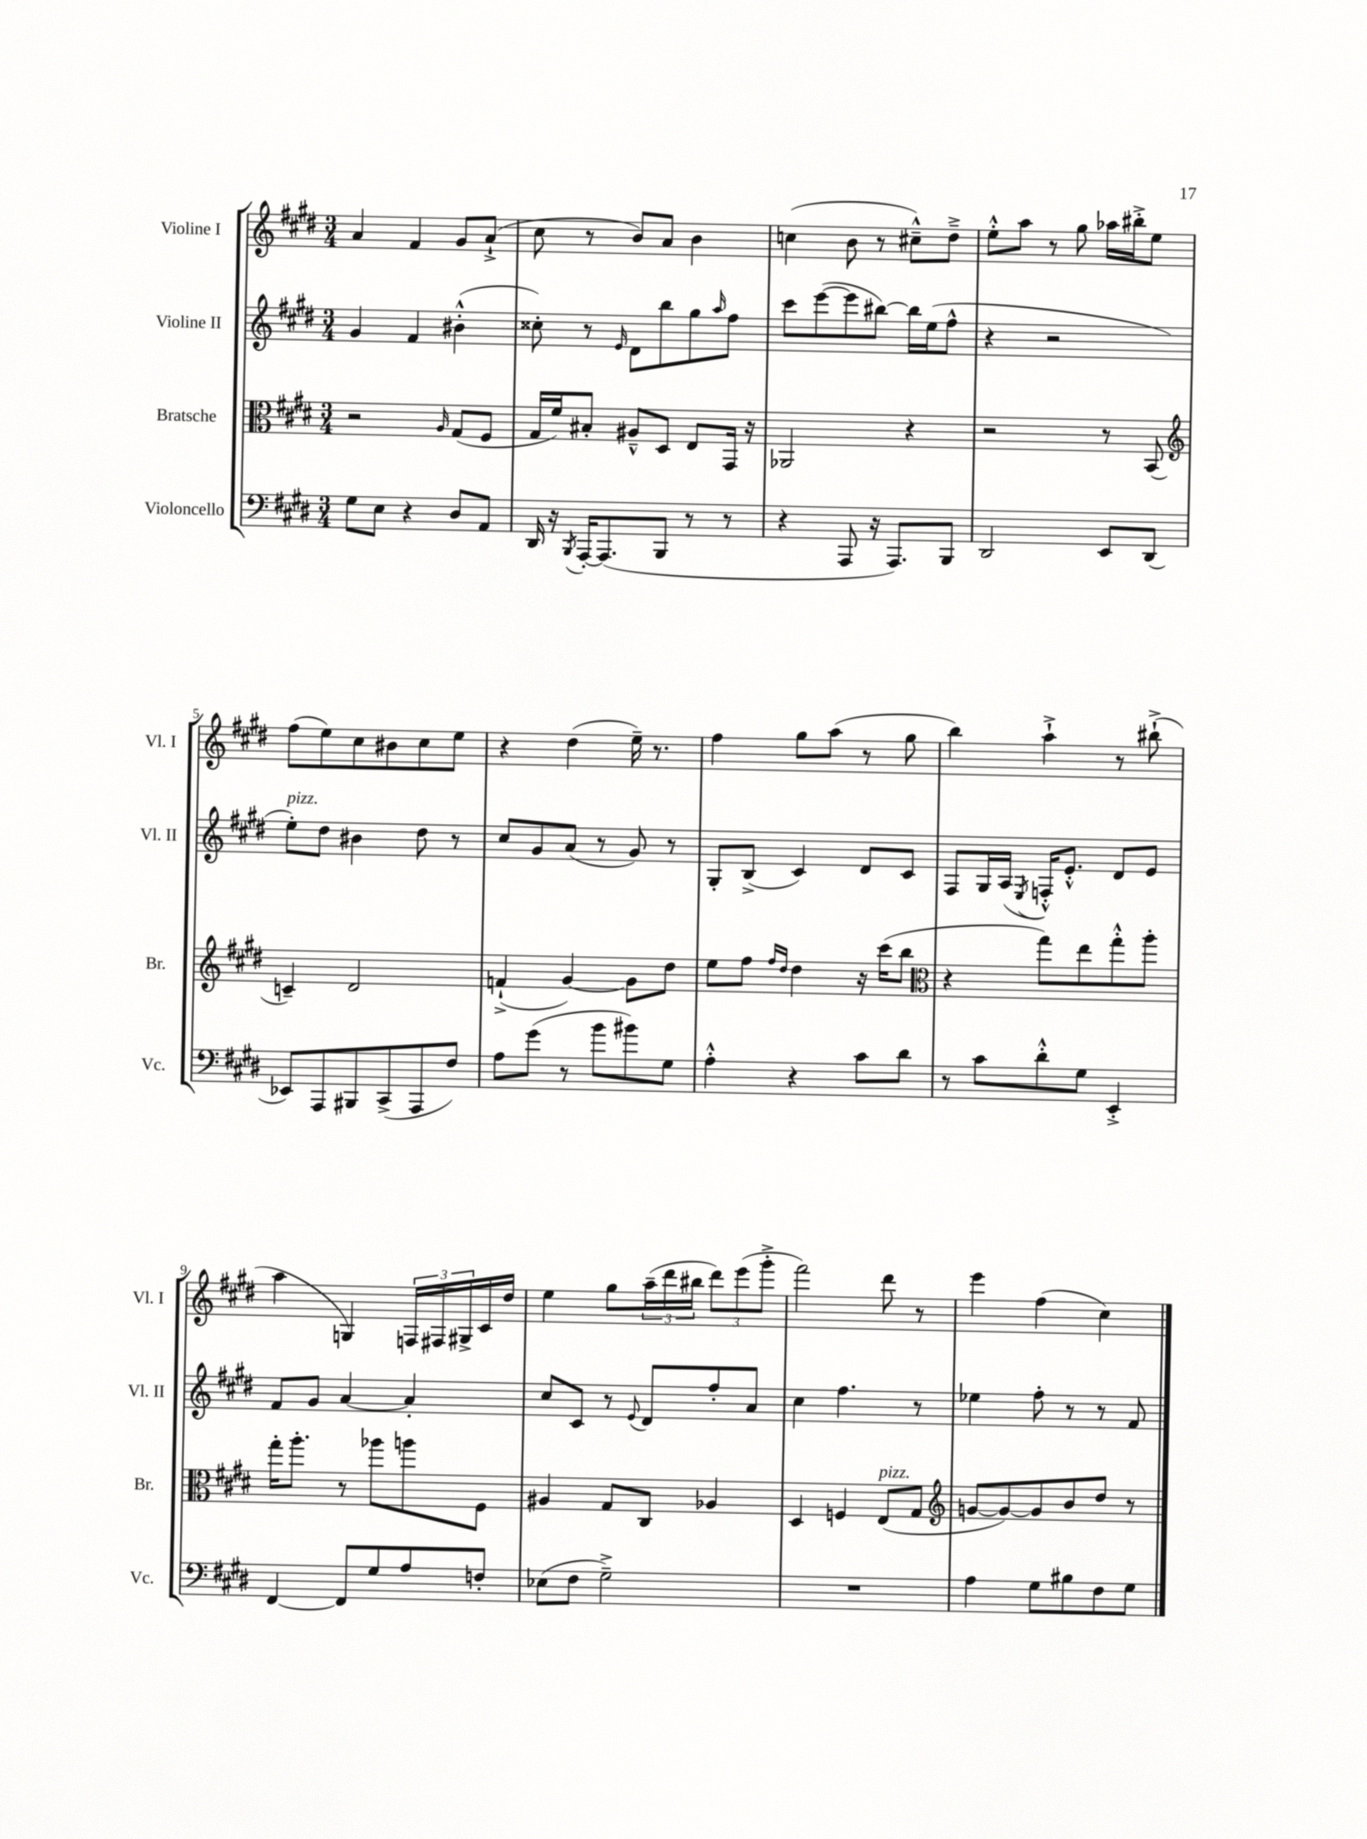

**kern	**kern	**kern	**kern
*staff4	*staff3	*staff2	*staff1
*clefF4	*clefC3	*clefG2	*clefG2
*k[f#c#g#d#]	*k[f#c#g#d#]	*k[f#c#g#d#]	*k[f#c#g#d#]
*M3/4	*M3/4	*M3/4	*M3/4
8G#\L	2r	4g#/	4a/
8E\J	.	.	.
4r	.	4f#/	4f#/
.	16qqA/	.	.
8D#/L	(8G#/L	(4b#'^^\	8g#/L
8AA/J	8F#/J	.	(8a`^/J
=	=	=	=
16DD#/	16G#/LL	8cc##'\)	8cc#\
16r	16f#/J)	.	.
8qBBB/	.	.	.
[16AAA'/LK	8B#'/J	8r	8r
(8.AAA/]	.	.	.
.	.	16qqe/	.
.	8A#~^^/L	8d#\L	8b/L)
8BBB/J	8D#/J	8bb\	8a/J
8r	8E/L	8gg#\	4b\
.	.	16qqaa/	.
8r	16GG#/Jk	8ff#\J	.
.	16r	.	.
=	=	=	=
4r	2AA-/	8ccc#\L	(4cc\
.	.	([8eee\	.
8AAA/	.	8eee\]	8b\
16r	.	[8bb#\J)	8r
8.AAA/L)	.	.	.
.	4r	16bb#\]LL	8cc#~^^\L)
.	.	(16ee\J	.
8BBB/J	.	8ff#^^\J	8dd#~^\J
=	=	=	=
2DD#/	2r	4r	8ee'^^\L
.	.	.	8aa\J
.	.	2r	8r
.	.	.	8gg#\
8EE/L	8r	.	16aa-\LL
.	.	.	16bb#'^\J
(8DD#/J	(8BB/	.	8ee\J
=	=	=	=
*	*clefG2	*	*
8EE-/L)	4c~/)	8ee'\L)	(8ff#\L
8AAA/	.	8dd#\J	8ee\)
8BBB#/	2d#/	4b#\	8cc#\
(8CC#^/	.	.	8b#\
8AAA/	.	8dd#\	8cc#\
8F#/J)	.	8r	8ee\J
=	=	=	=
8A\L	(4f`^/	8cc#/L	4r
(8g#\J	.	8g#/	.
8r	[4g#/)	(8a/J	(4dd#\
8b\L	.	8r	.
8b#\)	8g#\]L	8g#/)	16ee~\)
.	.	.	8.r
8G#\J	8dd#\J	8r	.
=	=	=	=
4A'^^\	8ee\L	8G#'/L	4ff#\
.	8ff#\J	(8B^/J	.
.	16qqff#/LL	.	.
.	16qqdd#/JJ	.	.
4r	4dd#\	4c#/)	8gg#\L
.	.	.	(8aa\J
8c#\L	16r	8d#/L	8r
.	(16ccc#\LK	.	.
8d#\J	8bb\J	8c#/J	8gg#\
=	=	=	=
*	*clefC3	*	*
8r	4r	8F#/L	4bb\)
8c#\L	.	16G#/L	.
.	.	(16A/JJ	.
.	.	8qE/	.
8d#'^^\	8gg#\L)	16F'^^/LK)	4aa`^\
.	.	8.e'^^/J	.
8G#\J	8ee\	.	.
4EE'^/	8gg#'^^\	8d#/L	8r
.	8aa'\J	8e/J	(8bb#`^\
=	=	=	=
[4FF#/	16gg#'\LK	8f#/L	4aa\
.	8.aa'\J	.	.
.	.	8g#/J	.
8FF#/]L	8r	[4a/	4G/)
8G#/	8aa-\L	.	.
8A/	8aa\	4a'/]	24F/LL
.	.	.	24F#/
.	.	.	24G#^/
8F'/J	8F#\J	.	16c#/
.	.	.	16dd#/JJ
=	=	=	=
(8E-\L	4A#/	8cc#/L	4ee\
8F#\J	.	8c#/J	.
2G#~^\)	8G#/L	8r	8gg#\L
.	.	8qqe/	.
.	8C#/J	8d#/L	(24aa~\L
.	.	.	24ddd#\
.	.	.	24bb#\JJ
.	4A-/	8ff#'/	12ddd#\L)
.	.	.	(12eee\
.	.	8a/J	.
.	.	.	12ggg#'^\J
=	=	=	=
2.r	4D#/	4cc#\	2fff#\)
.	4F/	4.ff#\	.
.	(8E/L	.	8ddd#\
.	8G#/J	8r	8r
=	=	=	=
*	*clefG2	*	*
4A\	[8g/L	4ee-\	4eee\
.	8g/_)	.	.
8G#\L	8g/]	8ff#'\	(4ff#\
8B#\	8b/	8r	.
8F#\	8dd#/J	8r	4cc#\)
8G#\J	8r	8f#/	.
==	==	==	==
*-	*-	*-	*-
